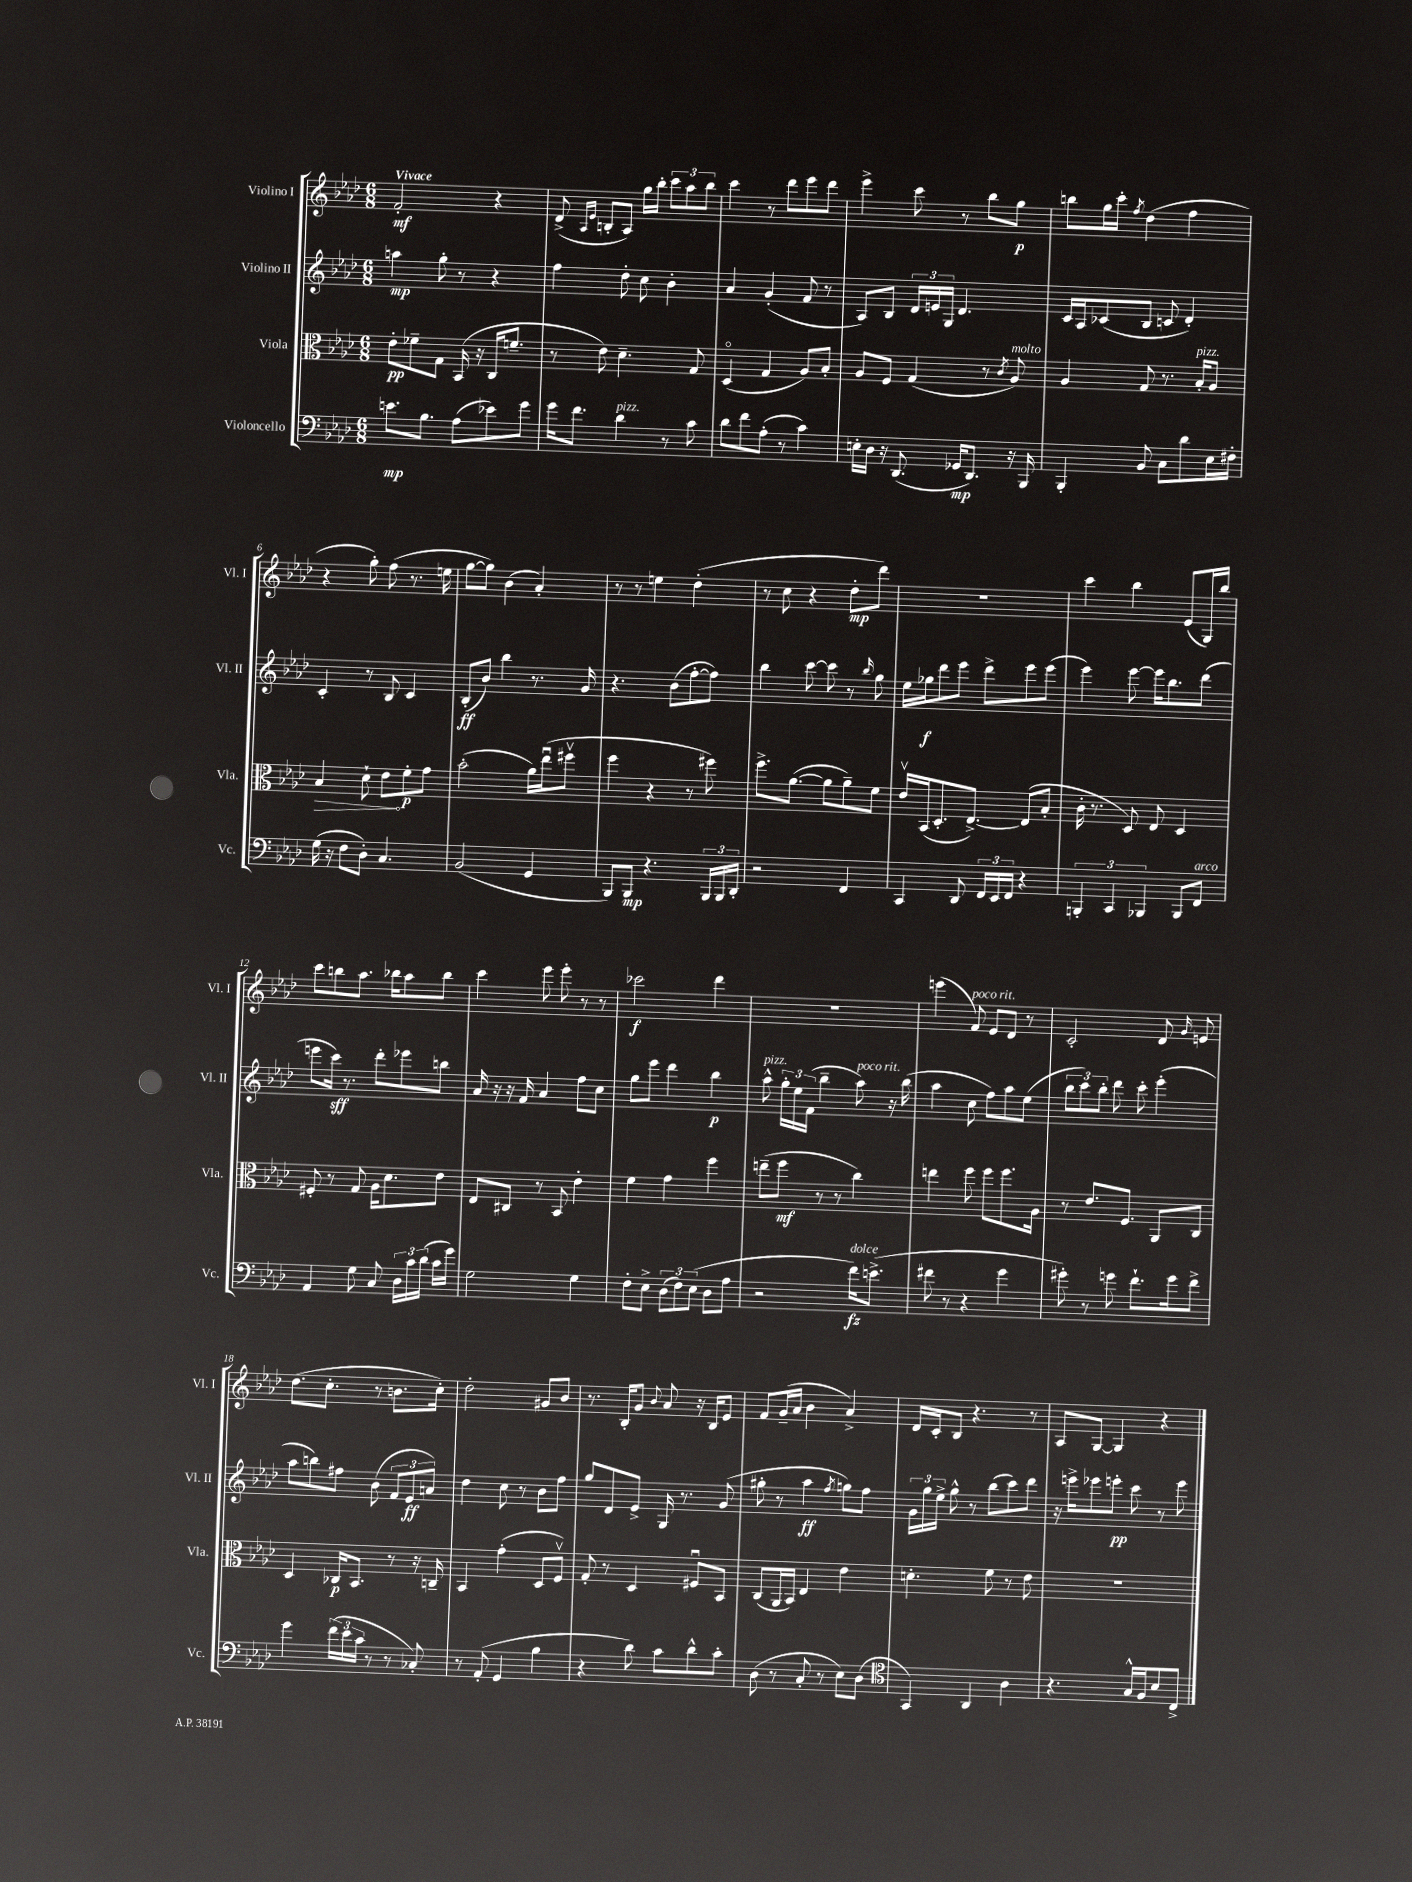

**kern	**kern	**kern	**kern
*staff4	*staff3	*staff2	*staff1
*clefF4	*clefC3	*clefG2	*clefG2
*k[b-e-a-d-]	*k[b-e-a-d-]	*k[b-e-a-d-]	*k[b-e-a-d-]
*M6/8	*M6/8	*M6/8	*M6/8
8.e	8e-'	4aa	2f'
.	8f-~	.	.
8.B-	.	.	.
.	8G	8gg'	.
(8A-	(16BB-	8r	.
.	16r	.	.
8e-)	16C	4r	4r
.	8.f~	.	.
8g	.	.	.
=	=	=	=
16g	8r	4ff	(8d-^
8.f	.	.	.
.	.	.	16qqA-
.	.	.	16qqe-
.	8e-)	.	8B'
4d-	4.d-~	8dd-'	8A-)
.	.	8cc	16gg
.	.	.	16bb-'
8r	.	4b-'	12ccc
.	.	.	12aa-
8c	8G	.	.
.	.	.	12bb-
=	=	=	=
8d-	(4D-o	4a-	4ccc
8f	.	.	.
(8A-'	4G	(4g'	8r
8r	.	.	8ddd-
4c)	8A-)	8f	8eee-
.	8B-'	8r	8ddd-
=	=	=	=
16E'	8A-	8A-)	4eee-^
16D-	.	.	.
16r	8F	8B-	.
(8.DD-	.	.	.
.	(4G	24d-	8ccc
.	.	24e	.
.	.	24G	.
16GG-	.	4.d-	8r
8.DD-)	.	.	.
.	8r	.	8bb-
.	8qc	.	.
16r	8A-)	.	8gg
16BBB-	.	.	.
=	=	=	=
4BBB-'	4A-	16c	8bb
.	.	16A-	.
.	.	(8c-	16gg
.	.	.	16ccc'
.	.	.	8qff
8BB-	8G	8B-	(4dd-
8C	8.r	8c	.
8d-	.	4d-')	4ff
.	16B-'	.	.
16E-	8A-	.	.
16F#'	.	.	.
=	=	=	=
(16G	4B-	4c'	4r
16r	.	.	.
8F	.	.	.
8D-')	8d-`	8r	8gg')
4.C	8e-	8B-	(8ff
.	8f'	4c	8.r
.	8g	.	.
.	.	.	16ee
=	=	=	=
(2BB-	(2b-'	(8B-'	[8gg
.	.	8b-)	8gg])
.	.	4bb-	(4b-
4GG	16a-)	8.r	4a-')
.	(16ee-u	.	.
.	8ff#v	.	.
.	.	16g	.
=	=	=	=
8BBB-)	4ff	4.r	8r
8BBB-	.	.	8r
4.r	4r	.	4ee
.	.	(8b-	.
.	8r	[8ff'	(4dd-'
24BBB-	8ff#)	8ff])	.
24BBB-	.	.	.
24DD-'	.	.	.
=	=	=	=
2r	8.ff^	4bb-	8r
.	.	.	8cc
.	([8.a-	.	.
.	.	[8ccc	4r
.	8a-]	8ccc]	.
4FF	8a-~)	8r	8dd-'
.	.	16qqbb-	.
.	8f	8gg	8ddd-)
=	=	=	=
4CC	16e-v	16ee-	2.r
.	(16BB-	16gg-	.
.	8.D-'	8ddd-	.
8DD-	.	8eee-	.
.	[8.E-^)	.	.
24FF	.	8ddd-^	.
24EE-	.	.	.
24FF	.	.	.
4r	(8E-]	8eee-	.
.	8B-'	(8eee-	.
=	=	=	=
6BBB'	16c'	4eee-)	4ccc
.	8.r	.	.
6CC	.	.	.
.	8D-)	[8eee-	4bb-
6BBB-	.	.	.
.	8E-	16eee-]	.
.	.	8.bb-	.
8BBB-	4D-	.	(8e-
8FF	.	(8ddd-	16G)
.	.	.	16bb-
=	=	=	=
4AA-	8F#'	8eee	8ccc
.	8r	16ccc)	8bb
.	.	8.r	.
8G	8G	.	8.aa-
8C	16A-	8ddd-'	.
.	8.d-	.	16bb-
24D-	.	8eee-	8aa-
24c	.	.	.
(24d-	.	.	.
16c	8e-	8bb	8bb-
16g)	.	.	.
=	=	=	=
2G	8E-	16a-	4ccc
.	.	16r	.
.	8C#	16r	.
.	.	16f	.
.	8r	4a-	8eee-
.	8BB-	.	8eee-'
4G	4e-'	8ff	8r
.	.	8cc	8r
=	=	=	=
8F'	4f	8gg	2ccc-
8E-^	.	8eee-	.
(12D-	4g	4ddd-	.
12F)	.	.	.
(12E-	.	.	.
8D-	4ff	4bb-	4ddd-
8A-	.	.	.
=	=	=	=
2r	(8ee~	8aa-^^	2.r
.	8ff	24gg'	.
.	.	24ee-	.
.	.	(24f	.
.	8r	4bb-~	.
.	8r	.	.
16f)	4cc)	8aa-)	.
(8.e^	.	.	.
.	.	16r	.
.	.	(16bb-	.
=	=	=	=
8f#	4ee	4aa-	(4eee
8r	.	.	.
4r	8ff	8cc	8f)
.	8ff	8ff)	8e-
4g	8.ff	8aa-	8d-
.	.	(8ee-	8r
.	16A-	.	.
=	=	=	=
8g#')	8r	12bb-	2c'
.	.	12ccc)	.
8r	8.e-	.	.
.	.	12bb-'	.
8g	.	8ddd-	.
.	8.F	.	.
8.f`	.	8ccc'	.
.	8AA-	(4eee-'	8d-
16g	.	.	.
.	.	.	16qqg
8f^	8C	.	8e
=	=	=	=
4g	4D-	8aa-	(8.dd-
.	.	8bb)	.
.	.	.	8.cc'
(24f	16C-	8ff#	.
24e-	.	.	.
.	8.BB-	.	.
24c	.	.	.
8r	.	(8b-	8r
8r	8r	12f	8.b
.	.	12e-	.
8C-')	16r	.	.
.	.	12a)	.
.	16C~	.	16cc')
=	=	=	=
8r	4BB-	4dd-	2dd-'
(8AA-'	.	.	.
4GG	(4g'	8cc	.
.	.	8r	.
4B-	8D-	8b-	8g#
.	8Fv)	8ff	8b-
=	=	=	=
4r	8G'	8gg	8.r
.	8r	8d-	.
.	.	.	16B-'
8d-)	4D-	8e-^	8g
.	.	.	8qqb-
8c	.	16G	8a-
.	.	8.r	.
8d-^^	8F#u	.	16r
.	.	.	16B-
8c'	8BB-	(8g	8e-
=	=	=	=
(8D-	(8C	8gg#'	8f
8r	16AA-	8r	(16g~
.	16BB-)	.	16a-
8C'	4E-	4aa-	4b-
8r	.	.	.
.	.	8qff	.
8E-)	4e-	8gg)	4a-^)
(8D-	.	8ff	.
=	=	=	=
*clefC4	*	*	*
4GG)	4.d'	24g	16d-
.	.	24gg	.
.	.	.	16c'
.	.	24ee-^	.
.	.	8gg^^	8B-
4AA-	.	8r	4.r
.	8f	(8bb-	.
4A-	8r	8ccc)	.
.	8e-	8ddd-	8r
=	=	=	=
4.r	2.r	16r	8A-
.	.	16eee^	.
.	.	8eee-	[8G
.	.	8eee'	4G]
16G^^	.	8ccc	.
16F	.	.	.
8B-	.	8r	4r
8C^	.	8eee	.
==	==	==	==
*-	*-	*-	*-
